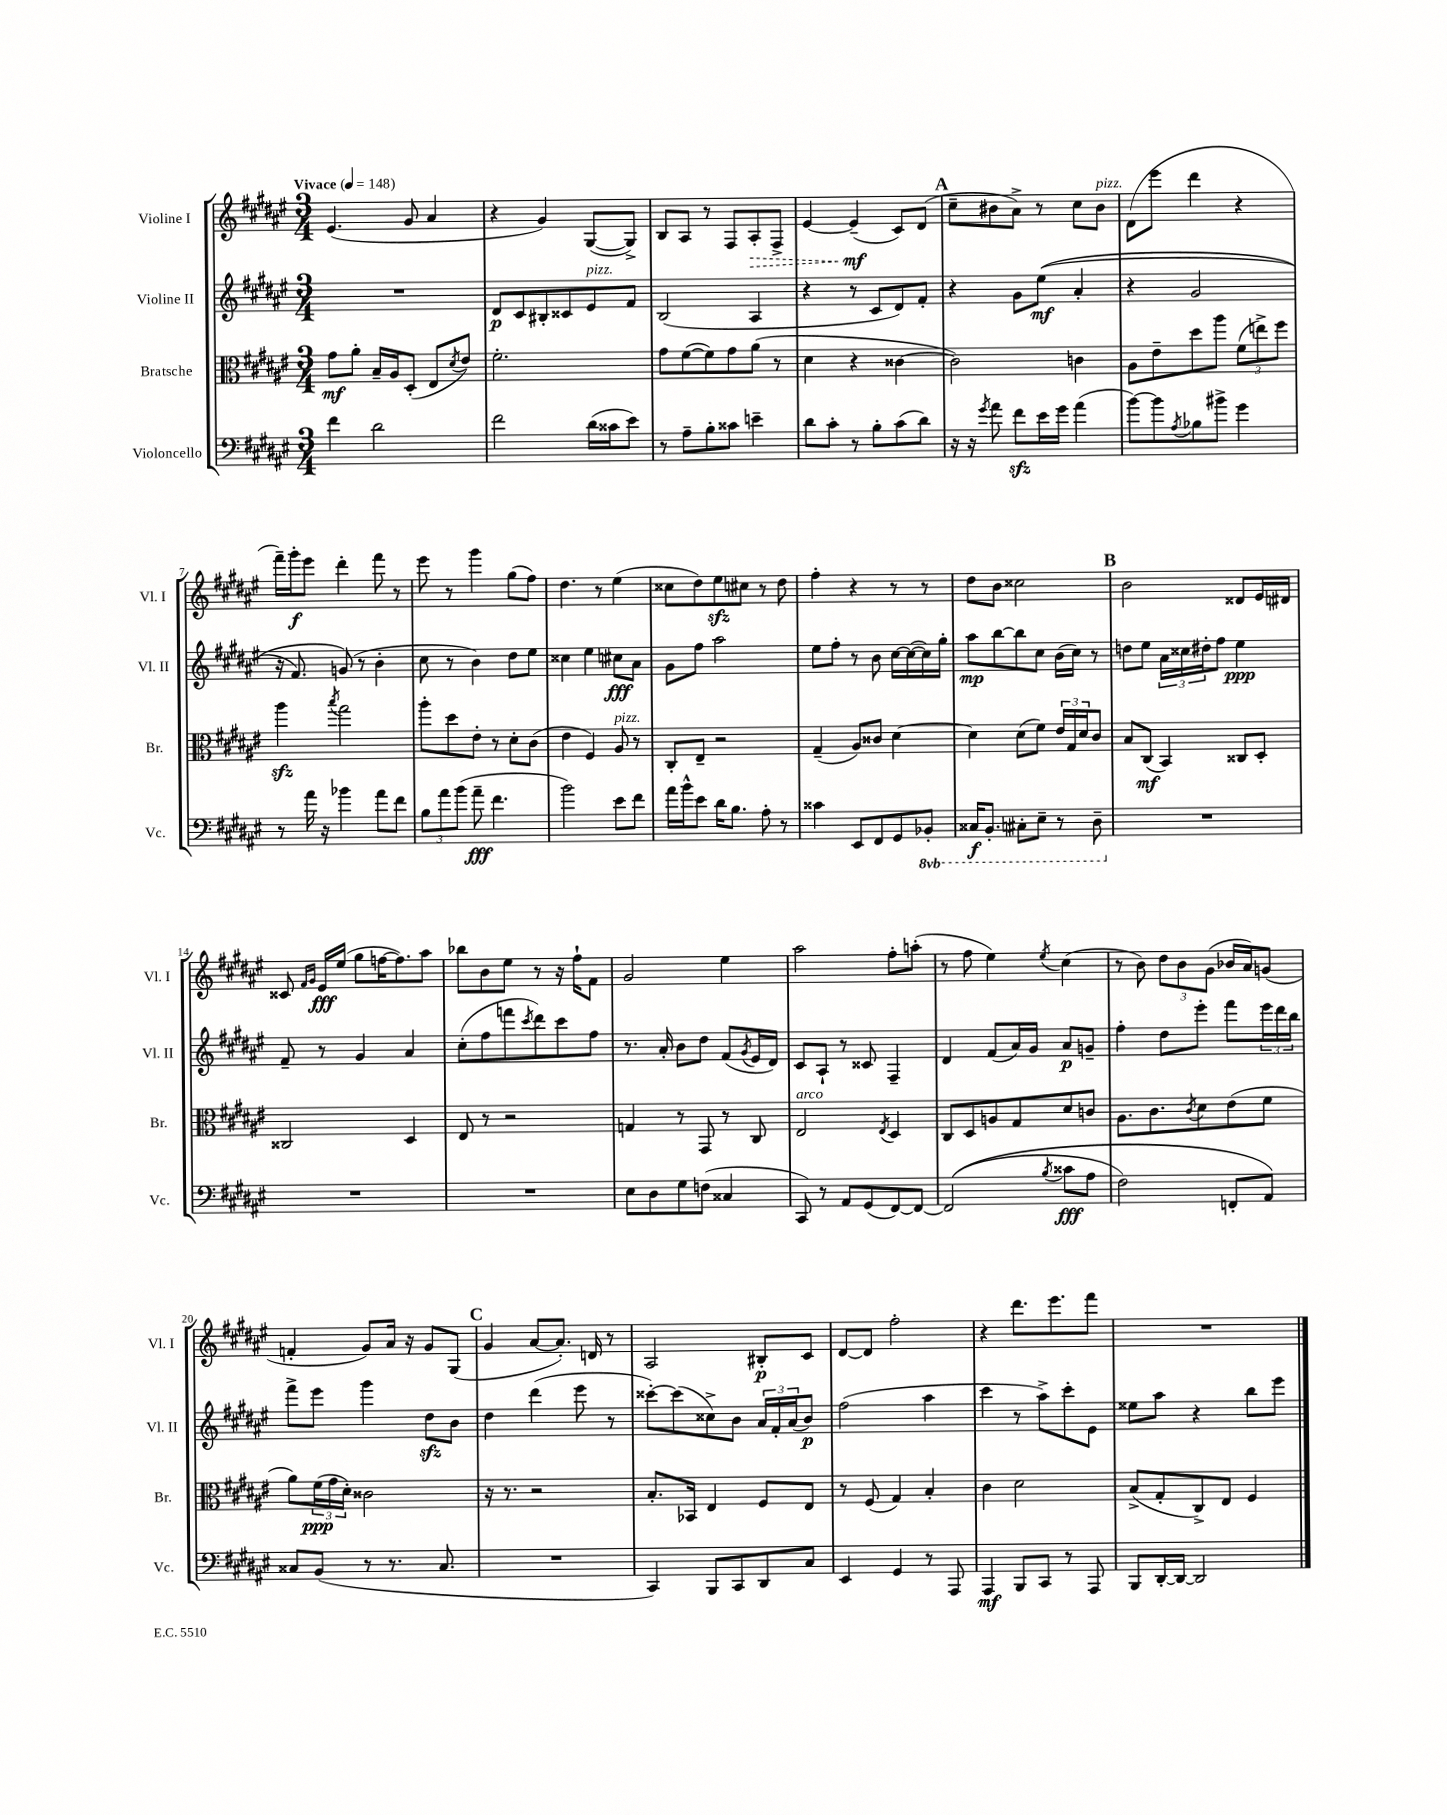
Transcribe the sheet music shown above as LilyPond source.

<<
\new StaffGroup <<
\new Staff = "s0" \with { instrumentName = "Violine I" shortInstrumentName = "Vl. I" } {
    \clef treble \key fis \major \numericTimeSignature \time 3/4 \tempo "Vivace" 4 = 148
    eis'4.( gis'8 ais'4 |
    r4 gis'4) gis8~( gis8->) |
    b8 ais8 r8 fis8 \once \override Hairpin.style = #'dashed-line ais8-.\> fis8-> |
    eis'4~ eis'4--\mf\!( cis'8) dis'8( |
    \mark \markup { \bold "A" } cis''8-- bis'8 ais'8->) r8 cis''8 bis'8^\markup { \italic "pizz." } |
    dis'8( eis'''8 dis'''4 r4 |
    fis'''16--) gis'''16-.\f eis'''8 dis'''4-. fis'''8 r8 |
    eis'''8 r8 gis'''4 gis''8( fis''8) |
    dis''4. r8 eis''4( |
    cisis''8 dis''8) eis''8\sfz cis''8 r8 dis''8 |
    fis''4-. r4 r8 r8 |
    dis''8 b'8 cisis''2 |
    \mark \markup { \bold "B" } b'2 disis'8 eis'16 dis'16 |
    cisis'8 \grace { fis'16 gis'16 } eis'16\fff eis''16( gis''8 f''16~ f''8.) ais''8 |
    bes''8 b'8 eis''8 r8 r16 fis''16-! fis'8 |
    gis'2 eis''4 |
    ais''2 fis''8-. a''8-.( |
    r8 fis''8 eis''4) \acciaccatura { eis''8 } cis''4( |
    r8 b'8) \tuplet 3/2 { dis''8 b'8 gis'8( } bes'16 ais'16) g'8( |
    f'4-. gis'8) ais'16 r16 gis'8 gis8( |
    \mark \markup { \bold "C" } gis'4 ais'8~ ais'8.-.) d'16 r8 |
    ais2 bis8-.\p cis'8 |
    dis'8~ dis'8 fis''2-. |
    r4 dis'''8. eis'''8. fis'''8 |
    R2. \bar "|." |
}
\new Staff = "s1" \with { instrumentName = "Violine II" shortInstrumentName = "Vl. II" } {
    \clef treble \key fis \major \numericTimeSignature \time 3/4
    R2. |
    dis'8\p cis'8 bis8-. cisis'8 eis'8^\markup { \italic "pizz." } fis'8 |
    b2( ais4 |
    r4 r8 cis'8 dis'8) fis'8-. |
    \mark \markup { \bold "A" } r4 gis'8 eis''8\mf(\( ais'4-. |
    r4 gis'2 |
    r16 fis'8.) g'8(\) r8 b'4-. |
    cis''8 r8 b'4) dis''8 eis''8 |
    cisis''4 eis''4 cis''8\fff ais'8 |
    gis'8 fis''8 ais''2 |
    eis''8 fis''8-. r8 b'8 cis''16~ cis''16~( cis''16) gis''16-. |
    ais''8\mp b''8~ b''8 cis''8 b'16( cis''16) r8 |
    \mark \markup { \bold "B" } d''8 eis''8 \tuplet 3/2 { ais'16 cisis''16 dis''16-. } fis''8 eis''4\ppp |
    fis'8-- r8 gis'4 ais'4 |
    cis''8-.( fis''8 f'''8 \acciaccatura { cis'''8 } dis'''8) cis'''8 fis''8 |
    r8. ais'16-. b'8 dis''8 fis'8( \acciaccatura { gis'8 } eis'16 dis'16) |
    cis'8 ais8-! r8 cisis'8 fis4-- |
    dis'4 fis'8( ais'16) gis'16 ais'8\p g'8-- |
    fis''4-. dis''8 eis'''8-. fis'''8 \tuplet 3/2 { eis'''16 dis'''16 b''16 } |
    fis'''8-> eis'''8 gis'''4 dis''8\sfz b'8 |
    \mark \markup { \bold "C" } dis''4 dis'''4( eis'''8 r8 |
    cisis'''8~-.) cisis'''8( cisis''8->) b'8 \tuplet 3/2 { ais'16 fis'16-. ais'16( } b'8\p) |
    fis''2( ais''4 |
    cis'''4 r8 ais''8->) cis'''8-. eis'8 |
    eisis''8 ais''8 r4 b''8 eis'''8 \bar "|." |
}
\new Staff = "s2" \with { instrumentName = "Bratsche" shortInstrumentName = "Br." } {
    \clef alto \key fis \major \numericTimeSignature \time 3/4
    gis'8\mf ais'8-. b16-- ais16 dis8-.( eis8 \acciaccatura { dis'8 } eis'8) |
    fis'2.-. |
    gis'8 fis'8~( fis'8) gis'8 ais'8( r8 |
    dis'4 r4 cisis'4~ |
    \mark \markup { \bold "A" } cisis'2) c'4 |
    ais8 eis'8-- dis''8 ais''8 \tuplet 3/2 { fis'8( e''8->) fis''8 } |
    ais''4\sfz \acciaccatura { b''8 } gis''2 |
    ais''8-. dis''8 eis'8-. r8 dis'8-. cis'8( |
    eis'4 fis4) ais8^\markup { \italic "pizz." } r8 |
    cis8-. eis8-- r2 |
    gis4--( ais8) cisis'8 dis'4~ |
    dis'4 dis'8( fis'8) \tuplet 3/2 { eis'16 gis16 dis'16 } cis'8 |
    \mark \markup { \bold "B" } b8 cis8\mf( b,4) cisis8 dis8-. |
    cisis2 dis4 |
    eis8 r8 r2 |
    g4 r8 gis,8 r8 cis8 |
    eis2^\markup { \italic "arco" } \acciaccatura { eis8 } dis4 |
    cis8 dis8 a8 gis8 dis'8 c'8 |
    ais8. cis'8. \acciaccatura { cis'8 } dis'8 eis'8( fis'8 |
    ais'8) \tuplet 3/2 { fis'16\ppp( gis'16 dis'16-.) } cisis'2 |
    \mark \markup { \bold "C" } r16 r8. r2 |
    b8.-. bes,16 eis4 fis8 eis8 |
    r8 fis8( gis4) b4-. |
    cis'4 dis'2 |
    b8->( gis8-. cis8->) eis8 fis4 \bar "|." |
}
\new Staff = "s3" \with { instrumentName = "Violoncello" shortInstrumentName = "Vc." } {
    \clef bass \key fis \major \numericTimeSignature \time 3/4 \set Staff.ottavationMarkups = #ottavation-simple-ordinals
    fis'4 dis'2 |
    fis'2 dis'16( cisis'16 eis'8) |
    r8 ais8-- b8-. cisis'8 e'4-- |
    dis'8 cis'8-. r8 b8-. cis'8( dis'8) |
    \mark \markup { \bold "A" } r16 r16 \acciaccatura { gis'8 } ais'8 fis'8\sfz eis'16 gis'16 ais'4( |
    b'8~) b'8 \acciaccatura { ais8 } bes8 bis'8-> gis'4 |
    r8 ais'16 r16 bes'4 ais'8 fis'8 |
    \tuplet 3/2 { b8 ais'8 b'8( } ais'8--\fff fis'4. |
    b'2) eis'8 fis'8 |
    ais'16 b'16-^ eis'8 dis'16 b8. ais8-. r8 |
    cisis'4 eis,8 fis,8 gis,8 \ottava #-1 bes,,8-. |
    cisis,16\f b,,8.-. cis,8-. eis,8-- r8 dis,8-- \ottava #0 |
    \mark \markup { \bold "B" } R2. |
    R2. |
    R2. |
    eis8 dis8 gis8 f8( cisis4 |
    cis,8) r8 ais,8 gis,8( fis,8~) fis,8~ |
    fis,2(\( \acciaccatura { b8 } cisis'8\fff ais8 |
    fis2) f,8-. ais,8\) |
    cisis8 b,8( r8 r8. cisis8. |
    \mark \markup { \bold "C" } R2. |
    cis,4) b,,8 cis,8 dis,8 cis8 |
    eis,4 gis,4 r8 ais,,8 |
    ais,,4\mf b,,8 cis,8 r8 ais,,8 |
    b,,8 dis,16~-. dis,16~ dis,2 \bar "|." |
}
>>
>>
